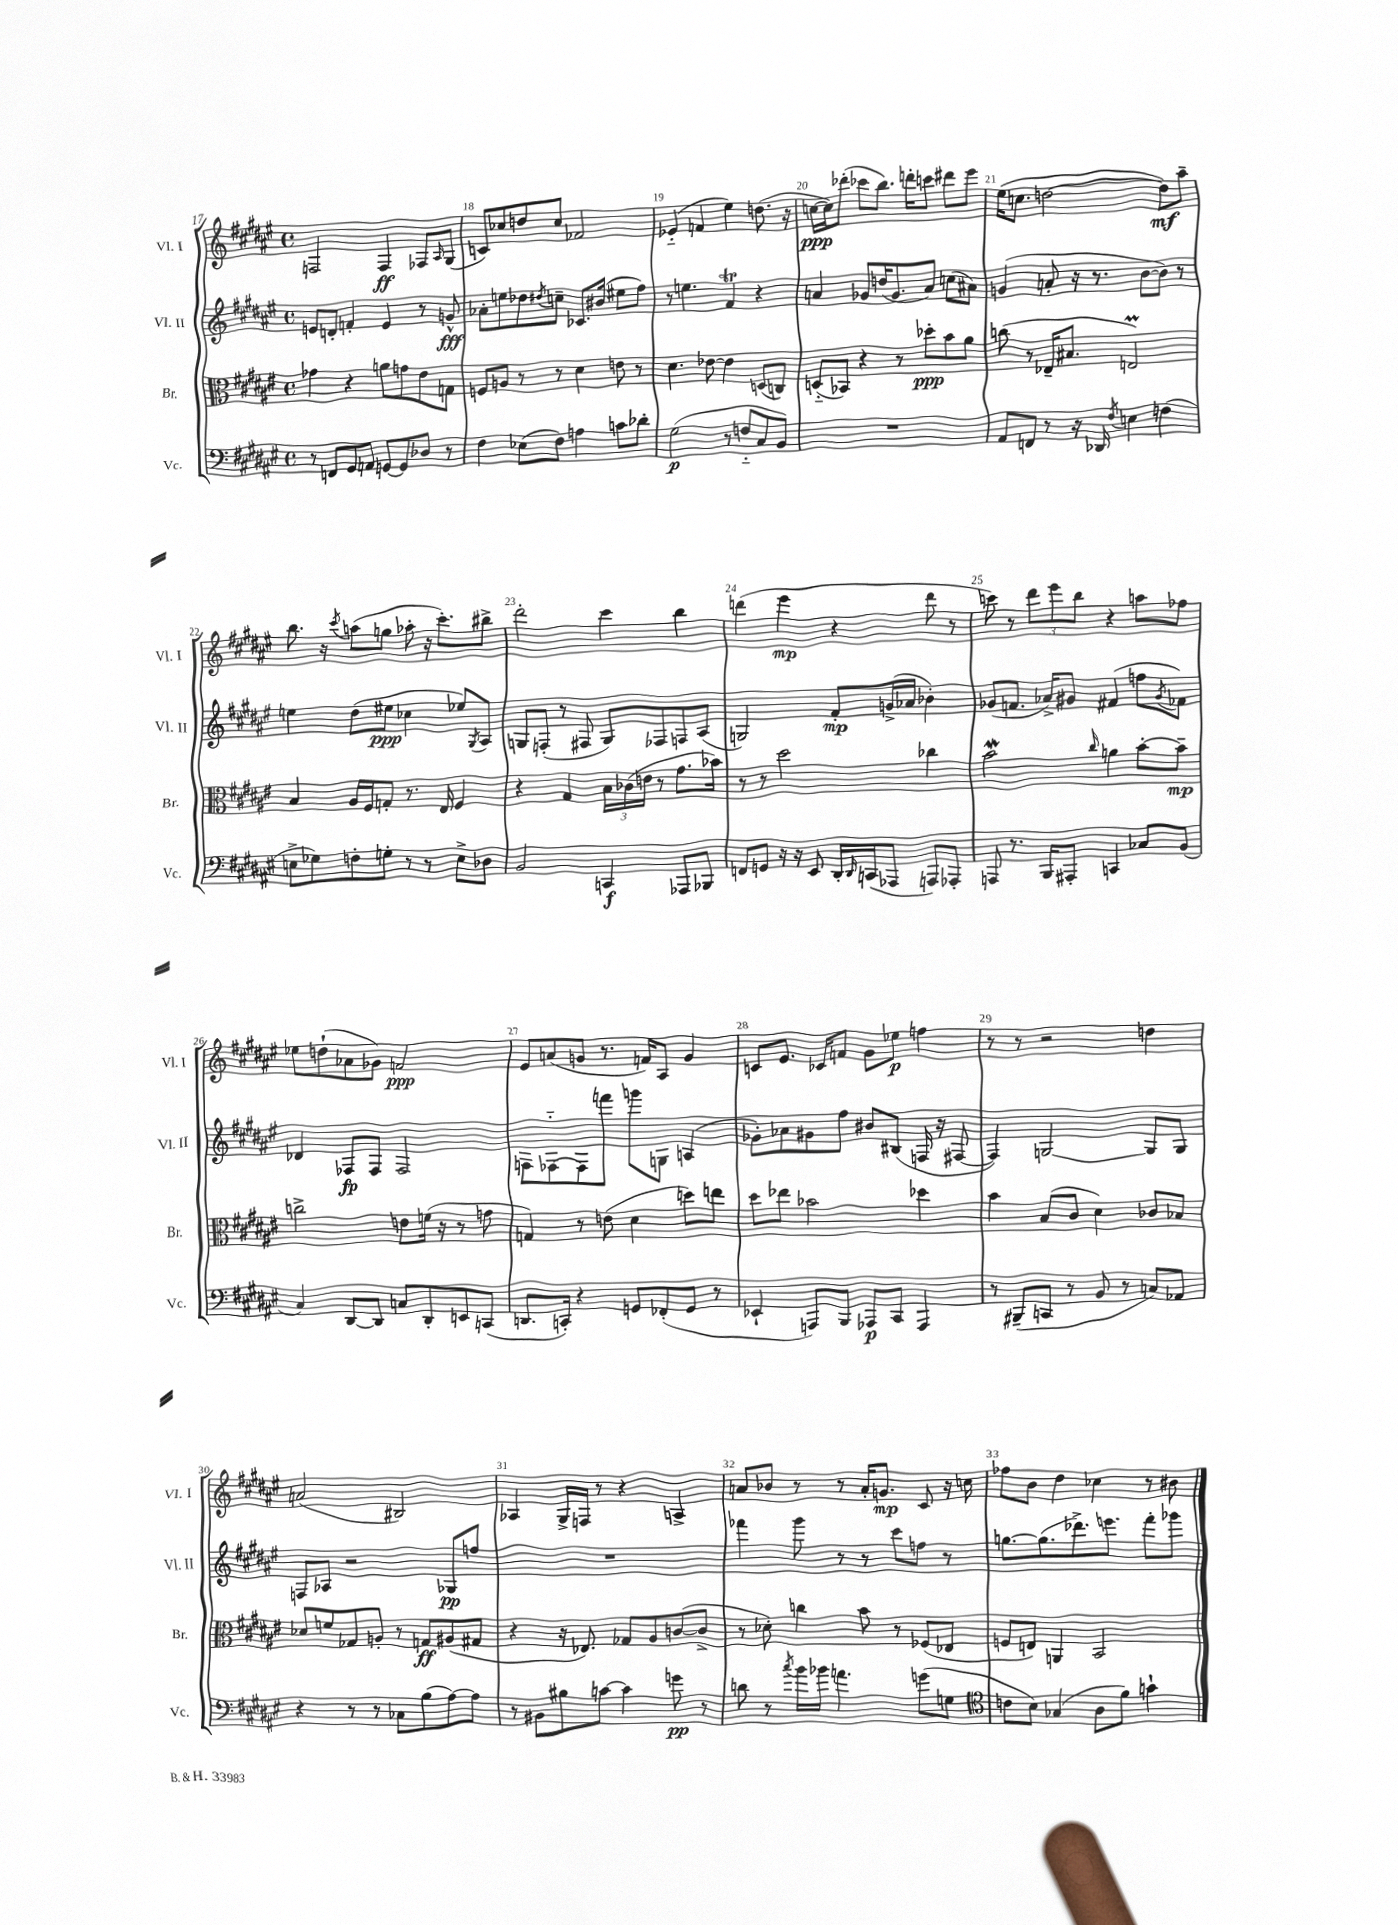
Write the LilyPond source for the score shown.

<<
\new StaffGroup <<
\new Staff = "s0" \with { instrumentName = "Vl. I" shortInstrumentName = "Vl. I" } {
    \clef treble \key fis \major \defaultTimeSignature \time 4/4
    f2 f4\ff fes8 \grace { ais16 } gis8( |
    c'8) ces''8 d''8 ces''8 fes'2 |
    ees'4-_( f'4 eis''4) d''8.( r16 |
    c''16~\ppp c''16) des'''8-.( ces'''8 b''8.) d'''16-. c'''8 dis'''8 eis'''8 |
    eis''16( c''8. d''2~ d''8\mf) ais''8-- |
    b''8. r16 \acciaccatura { cis'''8 } a''8( g''8 aes''8-. r16 cis'''8.-.) bis''8-> |
    dis'''2-. cis'''4 b''4 |
    d'''4( eis'''4\mp r4 d'''8 r8 |
    c'''8) r8 \tuplet 3/2 { dis'''8 eis'''8 b''8 } r4 a''8 fes''8 |
    ees''8 d''8-!( aes'8 ges'8) f'2\ppp |
    eis'8 a'8( g'8 r8. f'16) ais8 g'4 |
    c'8 eis'8. ces'16 f'8 gis'8 ees''8\p f''4 |
    r8 r8 r2 d''4 |
    a'2( bis2) |
    aes4 gis16-> f16 r8 r4 a4-> |
    a'8 bes'8 r8 r8 a'16-. g'8.\mp cis'8 r16 c''16 |
    fes''8 b'8 dis''4 ces''4 r8 bis'8 \bar "|." |
}
\new Staff = "s1" \with { instrumentName = "Vl. II" shortInstrumentName = "Vl. II" } {
    \clef treble \key fis \major \defaultTimeSignature \time 4/4
    e'8 d'8-. f'4-. e'4 r8 g'8-^\fff |
    aes'8-. e''8 des''8 \acciaccatura { dis''8 } c''8-- ces'8. bis'16( eis''8 fis''8) |
    r8 e''4. fis'4\trill r4 |
    a'4 ges'8 d''16( ges'8. a'8) c''8( ais'8) |
    g'4( a'8-. r16 r8. b'8~ b'8) r8 |
    e''4 dis''8( eis''8\ppp ces''4 ees''8) \acciaccatura { gis8 } ais8 |
    g8 f8-.( r8 fis8 g8) fes8 f8 ais8( |
    g2) fis'8-.\mp g'16->( aes'16 bes'4-.) |
    ges'8( f'8. aes'16->) gis'8 fis'4( f''8 \acciaccatura { gis'8 } fes'8) |
    des'4 fes8\fp fes8 fes2 |
    f8 fes8~-_ fes8 f'''8 g'''8 g8 a4( |
    ges'8-.) aes'8 gis'8 fis''8 bis'8 bis8( f16 r16 fis8~ |
    fis4) g2~ g8 g8 |
    f8 aes8 r2 ges8\pp f''8 |
    R1 |
    fes'''4 gis'''8 r8 r8 cis'''8 f''8 r8 |
    g''8.~ g''8.( des'''8.->) e'''8. fis'''8-. ges'''8 \bar "|." |
}
\new Staff = "s2" \with { instrumentName = "Br." shortInstrumentName = "Br." } {
    \clef alto \key fis \major \defaultTimeSignature \time 4/4
    ges'4 r4 a'8 g'8 eis'8 g8 |
    f8 a8 r8 r8 dis'4 e'8 r8 |
    dis'4. ees'8~ ees'4 d8( c8) |
    d8-_( bes,8) r4 r8 des''8-.\ppp b'8 ais'8 |
    c''8( r8 ees16-- bis8. e2\prall) |
    b4 ais16 fis16 g8-. r8. eis16 fis4 |
    r4 gis4 \tuplet 3/2 { b16 ces'16( e'16 } r8 gis'8. bes'16) |
    r8 r8 dis''2 ces''4 |
    b'2\mordent \grace { cis''16 } a'4 b'8~-. b'8--\mp |
    c''2-> e'8 f'16( r16 r8 g'8 |
    g4) r8 e'8( dis'4 d''8) e''8 |
    dis''8 ees''8 bes'2 des''4 |
    b'4 b8( cis'8 dis'4) ces'8 bes8 |
    des'8 f'8 ges8 a8-. r8 g8\ff ais8( gis8 |
    r4 r16 ees8.) ges8 ais8 c'8~( c'8-> |
    r8 des'8-.) c''4 b'8 r8 fes8( ees8 |
    f8 e8) a,4 b,2 \bar "|." |
}
\new Staff = "s3" \with { instrumentName = "Vc." shortInstrumentName = "Vc." } {
    \clef bass \key fis \major \defaultTimeSignature \time 4/4
    r8 f,8 gis,8 a,8 g,8~ g,8 des8 r8 |
    fis4 ees8( fis8) a4 c'8 des'8-. |
    gis2\p( r8 f8-_ cis8 b,8) |
    R1 |
    ais,8 f,8 r8 r16 des,16 \acciaccatura { fis8 } e4 f4( |
    e8-> ges8) f8-. g8-. r8 r8 e8-> des8 |
    b,2 c,4\f aes,,8 bes,,8 |
    f,8 g,8 r16 r16 eis,8 dis,16-. \grace { dis,16 } c,16( aes,,8 a,,8) aes,,8-. |
    a,,8 r8. b,,16 ais,,8-. c,4 ces8 b,8( |
    cis4) dis,8~ dis,8 c8 dis,8-. e,8 c,8( |
    d,8. c,16-.) r4 g,8 fes,8-.( g,8 r8 |
    ees,4-! a,,8) b,,8 aes,,8\p cis,8 aes,,4 |
    r8 bis,,8--( c,8 r8 b,8 r8 c8) aes,8 |
    r4 r8 r8 ces8 b8( ais8~) ais8 |
    r8 bis,8 bis8 c'8~ c'4 g'8\pp r8 |
    d'8 r8 \acciaccatura { cis''8 } b'16 bes'16 a'4. g'8( g8 |
    \clef tenor c'8 b8) ges4( ais8 fis'8) g'4-! \bar "|." |
}
>>
>>
\layout { \context { \Score currentBarNumber = #17 \override BarNumber.break-visibility = ##(#f #t #t) barNumberVisibility = #all-bar-numbers-visible } }
